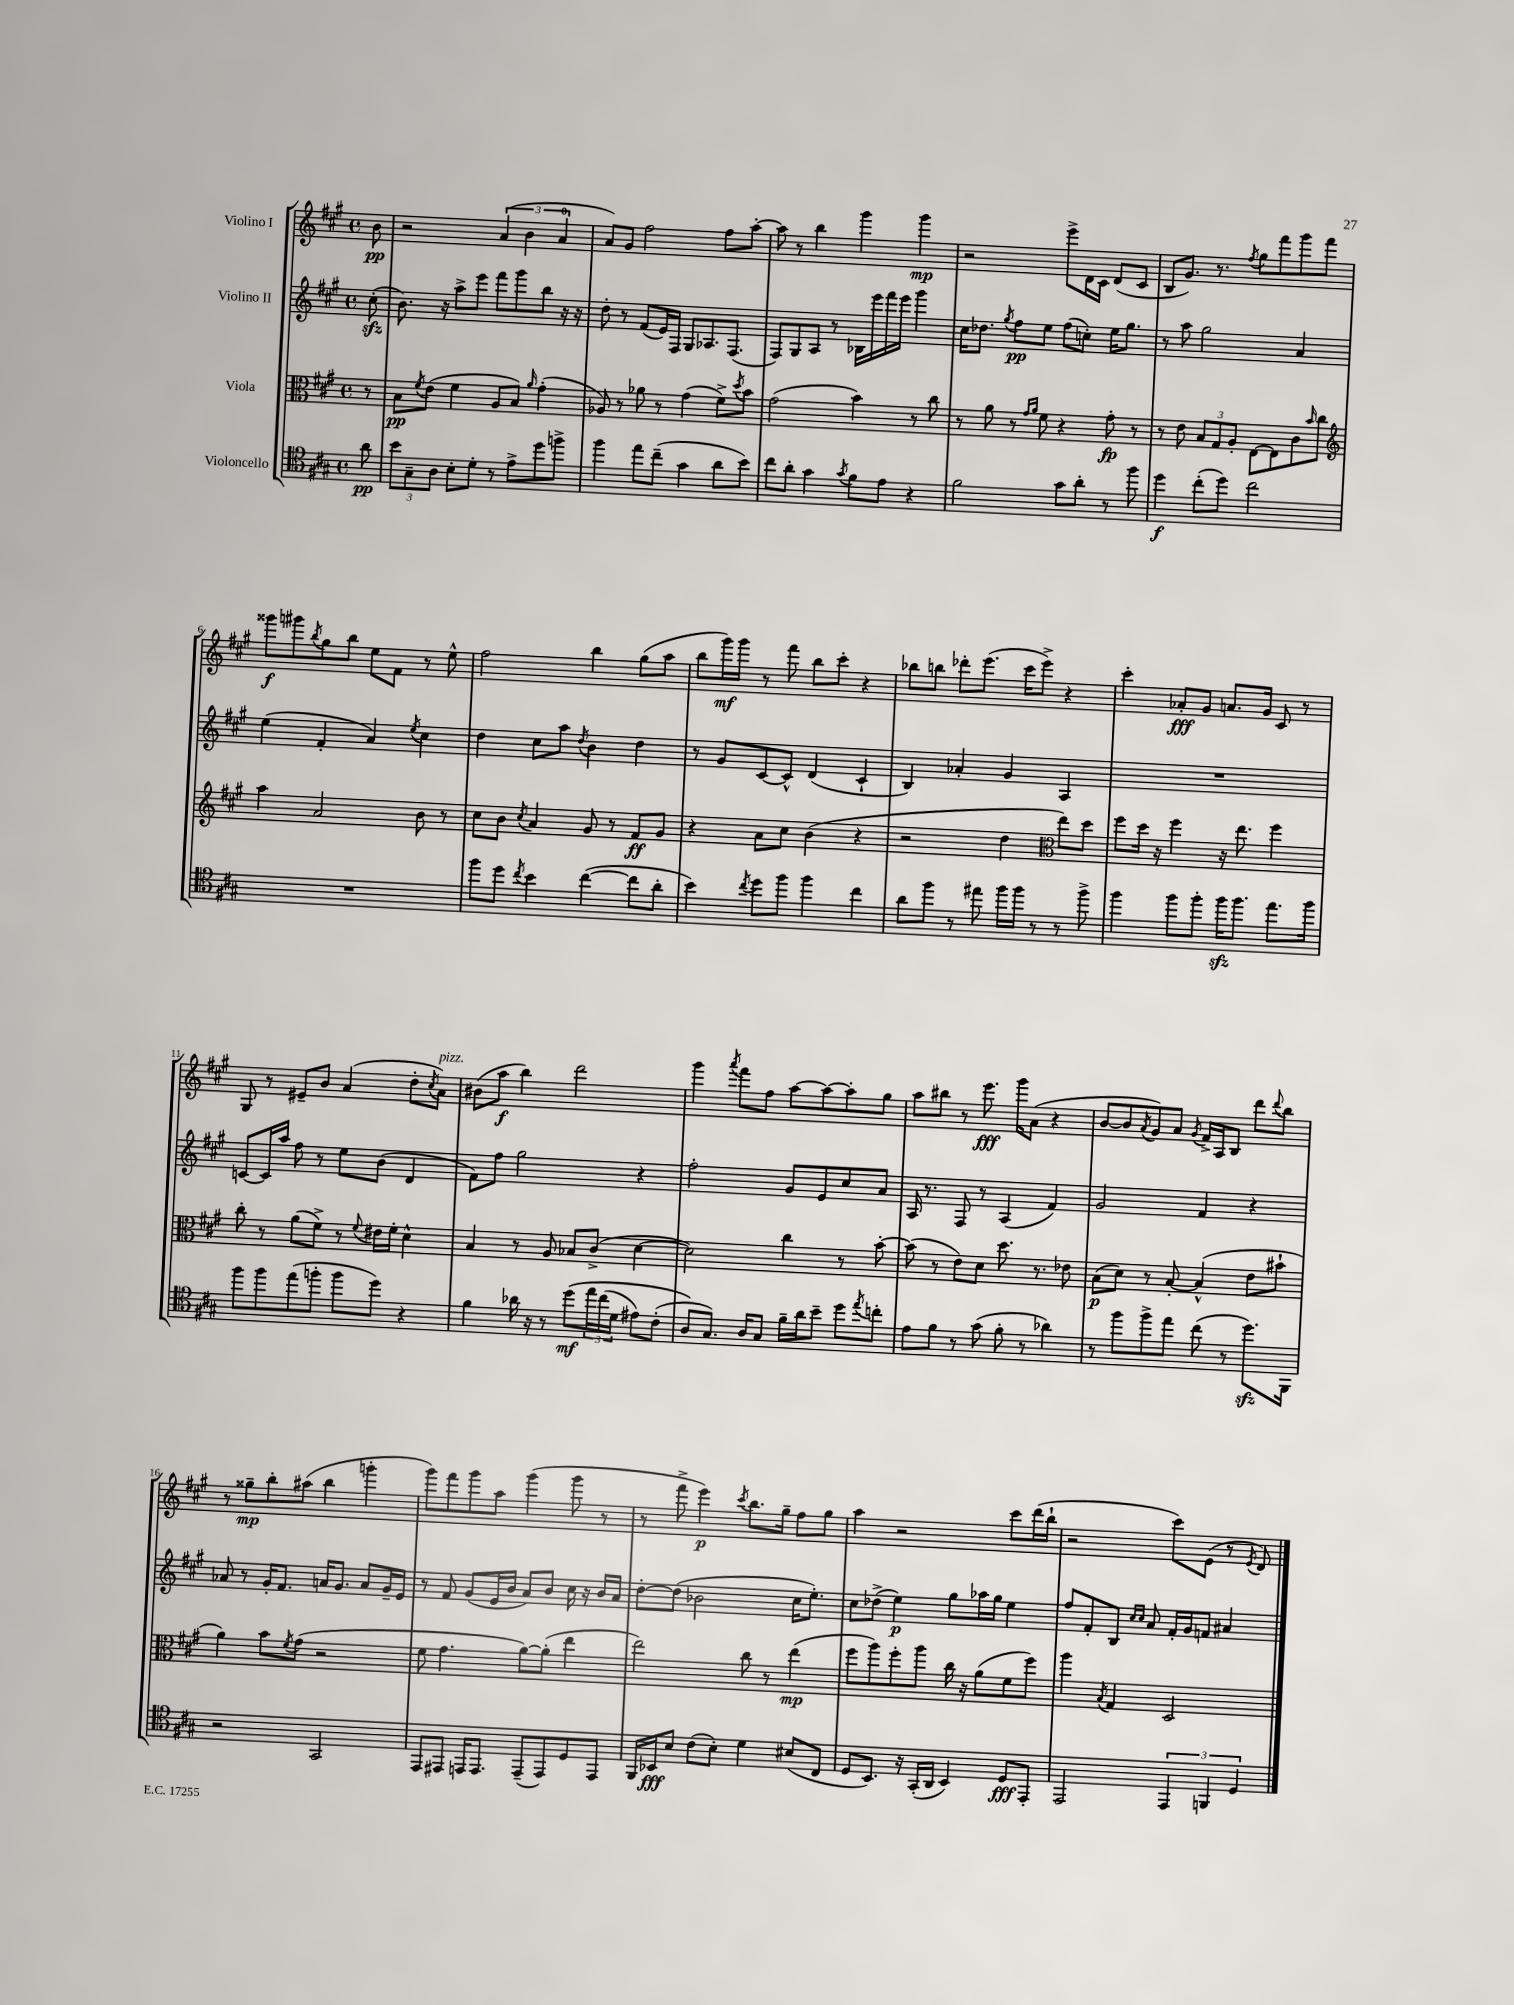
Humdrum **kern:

**kern	**kern	**kern	**kern
*staff4	*staff3	*staff2	*staff1
*clefC4	*clefC3	*clefG2	*clefG2
*k[f#c#g#]	*k[f#c#g#]	*k[f#c#g#]	*k[f#c#g#]
*M4/4	*M4/4	*M4/4	*M4/4
*met(c)	*met(c)	*met(c)	*met(c)
8a	8r	(8cc#'	8b
=	=	=	=
12b	8B	8.b)	2r
12G#~	.	.	.
.	8qf#	.	.
.	(8e	.	.
12A	.	.	.
.	.	16r	.
8B'	4f#	8aa^	.
8d'	.	8eee	.
8r	8A	8fff#	(6a
8e^	8B)	8ggg#	.
.	.	.	6b
.	16qqa	.	.
8dd	(4g#'	8bb	.
.	.	.	6a
8ff^	.	16r	.
.	.	16r	.
=	=	=	=
4ff#	8A-)	8dd'	8a)
.	8r	8r	8g#
8ee	8a-	(8f#	2ff#
(8cc#~	8r	16e)	.
.	.	16F#	.
4g#	(4g#	8G#	.
.	.	8.A-	.
8a	8f#^)	.	8ff#
.	.	(8.F#	.
.	8qdd	.	.
8b)	8b	.	[8aa'
=	=	=	=
8cc#	(2g#	8F#)	8aa]
8a'	.	8G#	8r
4g#	.	8A	4bb
.	.	8r	.
8qg#	.	.	.
8f#	4b)	16B-	4ggg#
.	.	16eee	.
8e	.	16fff#	.
.	.	16eee	.
4r	8r	4ggg#	4ggg#
.	8cc#	.	.
=	=	=	=
2f#	8r	16cc#	2r
.	.	8.dd-	.
.	8a	.	.
.	.	8qgg#	.
.	8r	8ff#	.
.	16qqg#	.	.
.	16qqa	.	.
.	8f#	8ee	.
8g#	4r	(8ff#	8eee^
8a'	.	8cc')	16d
.	.	.	16c#
8r	8g#'	16ee	(8d
.	.	8.gg#	.
8ff#	8r	.	8c#
=	=	=	=
4dd	8r	8r	8B
.	8e	8aa	8.g#)
(8cc#'	12B	2gg#	.
.	.	.	8.r
.	12G#	.	.
8dd)	.	.	.
.	12A'	.	.
.	.	.	8qff#
2cc#	[8E	.	8gg#
.	8E]	.	8fff#
.	8c#	4a	8ggg#
.	16qqb	.	.
.	8cc#	.	8fff#
=	=	=	=
*	*clefG2	*	*
1r	4aa	(4ee	8ggg##
.	.	.	8ggg#
.	.	.	8qbb
.	2a	4f#'	8gg#
.	.	.	8bb
.	.	4a)	8ee
.	.	.	8f#
.	.	8qee	.
.	8b	4cc#	8r
.	8r	.	8ee^^
=	=	=	=
8ff#	8cc#	4dd	2ff#
8dd	8b	.	.
8qcc#	8qcc#	.	.
4b	4a	8cc#	.
.	.	8aa	.
.	.	8qdd	.
([4cc#	8g#	4b	4bb
.	8r	.	.
8cc#]	8f#	4dd	(8gg#
8a'	8g#	.	8aa
=	=	=	=
4b)	4r	8r	8bb
.	.	8g#	16ggg#)
.	.	.	16ggg#
8qcc#	.	.	.
8dd	8a	[8c#	8r
8ff#	8cc#	8c#^^]	8fff#
4ff#	(4b	(4d	8bb
.	.	.	8ccc#'
4cc#	4r	4c#`	4r
=	=	=	=
8a	2r	4B)	8bb-
8ff#	.	.	8bb
8r	.	4a-'	8ddd-'
8ee#	.	.	(8.eee
16ff#	4dd	4g#	.
16ff#	.	.	16ccc#
8r	.	.	8eee^)
*	*clefC3	*	*
8r	8ee)	4A	4r
8ff#^	8dd	.	.
=	=	=	=
4ff#	8ff#	1r	4ccc#'
.	16dd	.	.
.	16r	.	.
8ff#	4ff#	.	8a-'
8ff#'	.	.	8g#
16ff#	16r	.	8.a
8.ff#	8.ee	.	.
.	.	.	16g#
8.ee	4ff#	.	8c#
.	.	.	8r
16ff#	.	.	.
=	=	=	=
8ff#	8cc#'	[8c	8G#
8ff#	8r	16c]	8r
.	.	16aa	.
(8ee	(8a	8ff#	8e#~
8ff'	8f#^)	8r	8b
8ff	8r	8ee	(4a
.	8qqf#	.	.
8dd)	16e#	(8b	.
.	16f#'	.	.
4r	4d^^	4d	8dd'
.	.	.	8qcc#
.	.	.	8a)
=	=	=	=
4f#	4B	8f#)	(8b#
.	.	8ff#	8aa
16a-	8r	2gg#	4bb)
16r	.	.	.
8r	8A	.	.
&(8dd	8B-	.	2ddd
24ee	(8c#^	.	.
(24cc#	.	.	.
24d	.	.	.
8e#)	[4d	4r	.
(8c#'	.	.	.
=	=	=	=
8A&)	2d])	2ff#'	4ggg#
8.G#)	.	.	.
.	.	.	8qaaa
.	.	.	8fff#
16A	.	.	.
8G#	.	.	8ff#
16f#~	4cc#	8g#	[8aa
16a	.	.	.
8b~	.	8e	8aa_
8dd	8r	8cc#	8aa']
8qee	.	.	.
8cc'	[8b'	8a	8gg#
=	=	=	=
8e	(8b]	16A	8aa
.	.	8.r	.
8f#	8r	.	8bb#
8r	8e)	8F#	8r
(8g#	8d	8r	8.eee
8f#'	8.dd	(4A	.
.	.	.	16ggg#
8r	.	.	(8a
.	8.r	.	.
4a-)	.	4f#)	4r
.	8e-	.	.
=	=	=	=
8r	(8B	2g#	[8b
8ff#	8d)	.	8b]
.	.	.	8qa
8ff#^	8r	.	8g#)
8ee	[8B'	.	8a
.	.	.	8qg#
(8cc#	(4B^^]	4f#	16f#^
.	.	.	16A
8r	.	.	8B
8.dd)	8e	4r	8ddd
.	.	.	8qqddd
.	8b#`	.	8bb
16FF#	.	.	.
=	=	=	=
2r	4a)	8a-	8r
.	.	8r	8gg##~
.	8b	16g#'	8bb'
.	.	8.f#	.
.	8qf#	.	.
.	(8g#	.	(8aa#
2GG#	2r	16a	4bb
.	.	8.g#	.
.	.	8a	4ggg'
.	.	16g#~	.
.	.	16e	.
=	=	=	=
8EE	8f#	8r	8ggg#)
8EE#	4.g#	8f#	8fff#
16EE	.	(8g#	8ggg#
8.EE	.	.	.
.	.	16e	8aa
.	.	16b	.
(8EE~	[8a)	8a)	(4ggg#
8EE)	(8a']	8b	.
8D	4ee	16cc#	8ggg#
.	.	16r	.
8EE	.	16b	8r
.	.	16a	.
=	=	=	=
16FF#	2ee)	[8dd'	8r
16BB-	.	.	.
8B	.	(8dd]	8fff#^
(8c#	.	2b-	4eee)
8B')	.	.	.
.	.	.	8qccc#
4d	8cc#	.	8.bb
.	8r	.	.
.	.	.	16gg#~
(8B#	(4ee	16cc#	8ff#
.	.	8.ee')	.
8C#	.	.	8gg#
=	=	=	=
8D	8ff#	8cc#	4aa
8.BB)	8aa)	(8dd-^	.
.	8ff#'	4ee)	2r
16r	.	.	.
(16GG#'	8aa	.	.
16AA	.	.	.
4BB)	16cc#	8gg#	.
.	16r	.	.
.	(8a	16aa-	.
.	.	16gg#	.
8D	8f#	4ee	8ccc#
8EE'	8ff#)	.	(16ddd
.	.	.	16bb`
=	=	=	=
2EE	4aa	8ff#	2r
.	.	8f#'	.
.	8qB	.	.
.	4G#	8B	.
.	.	16qqcc#	.
.	.	16qqcc#	.
.	.	8a	.
6EE	2D	16f#'	8ccc#)
.	.	16g#	.
.	.	8f	(8e
6FF	.	.	.
.	.	4a#	8r
6D	.	.	.
.	.	.	8qe
.	.	.	8d)
==	==	==	==
*-	*-	*-	*-
